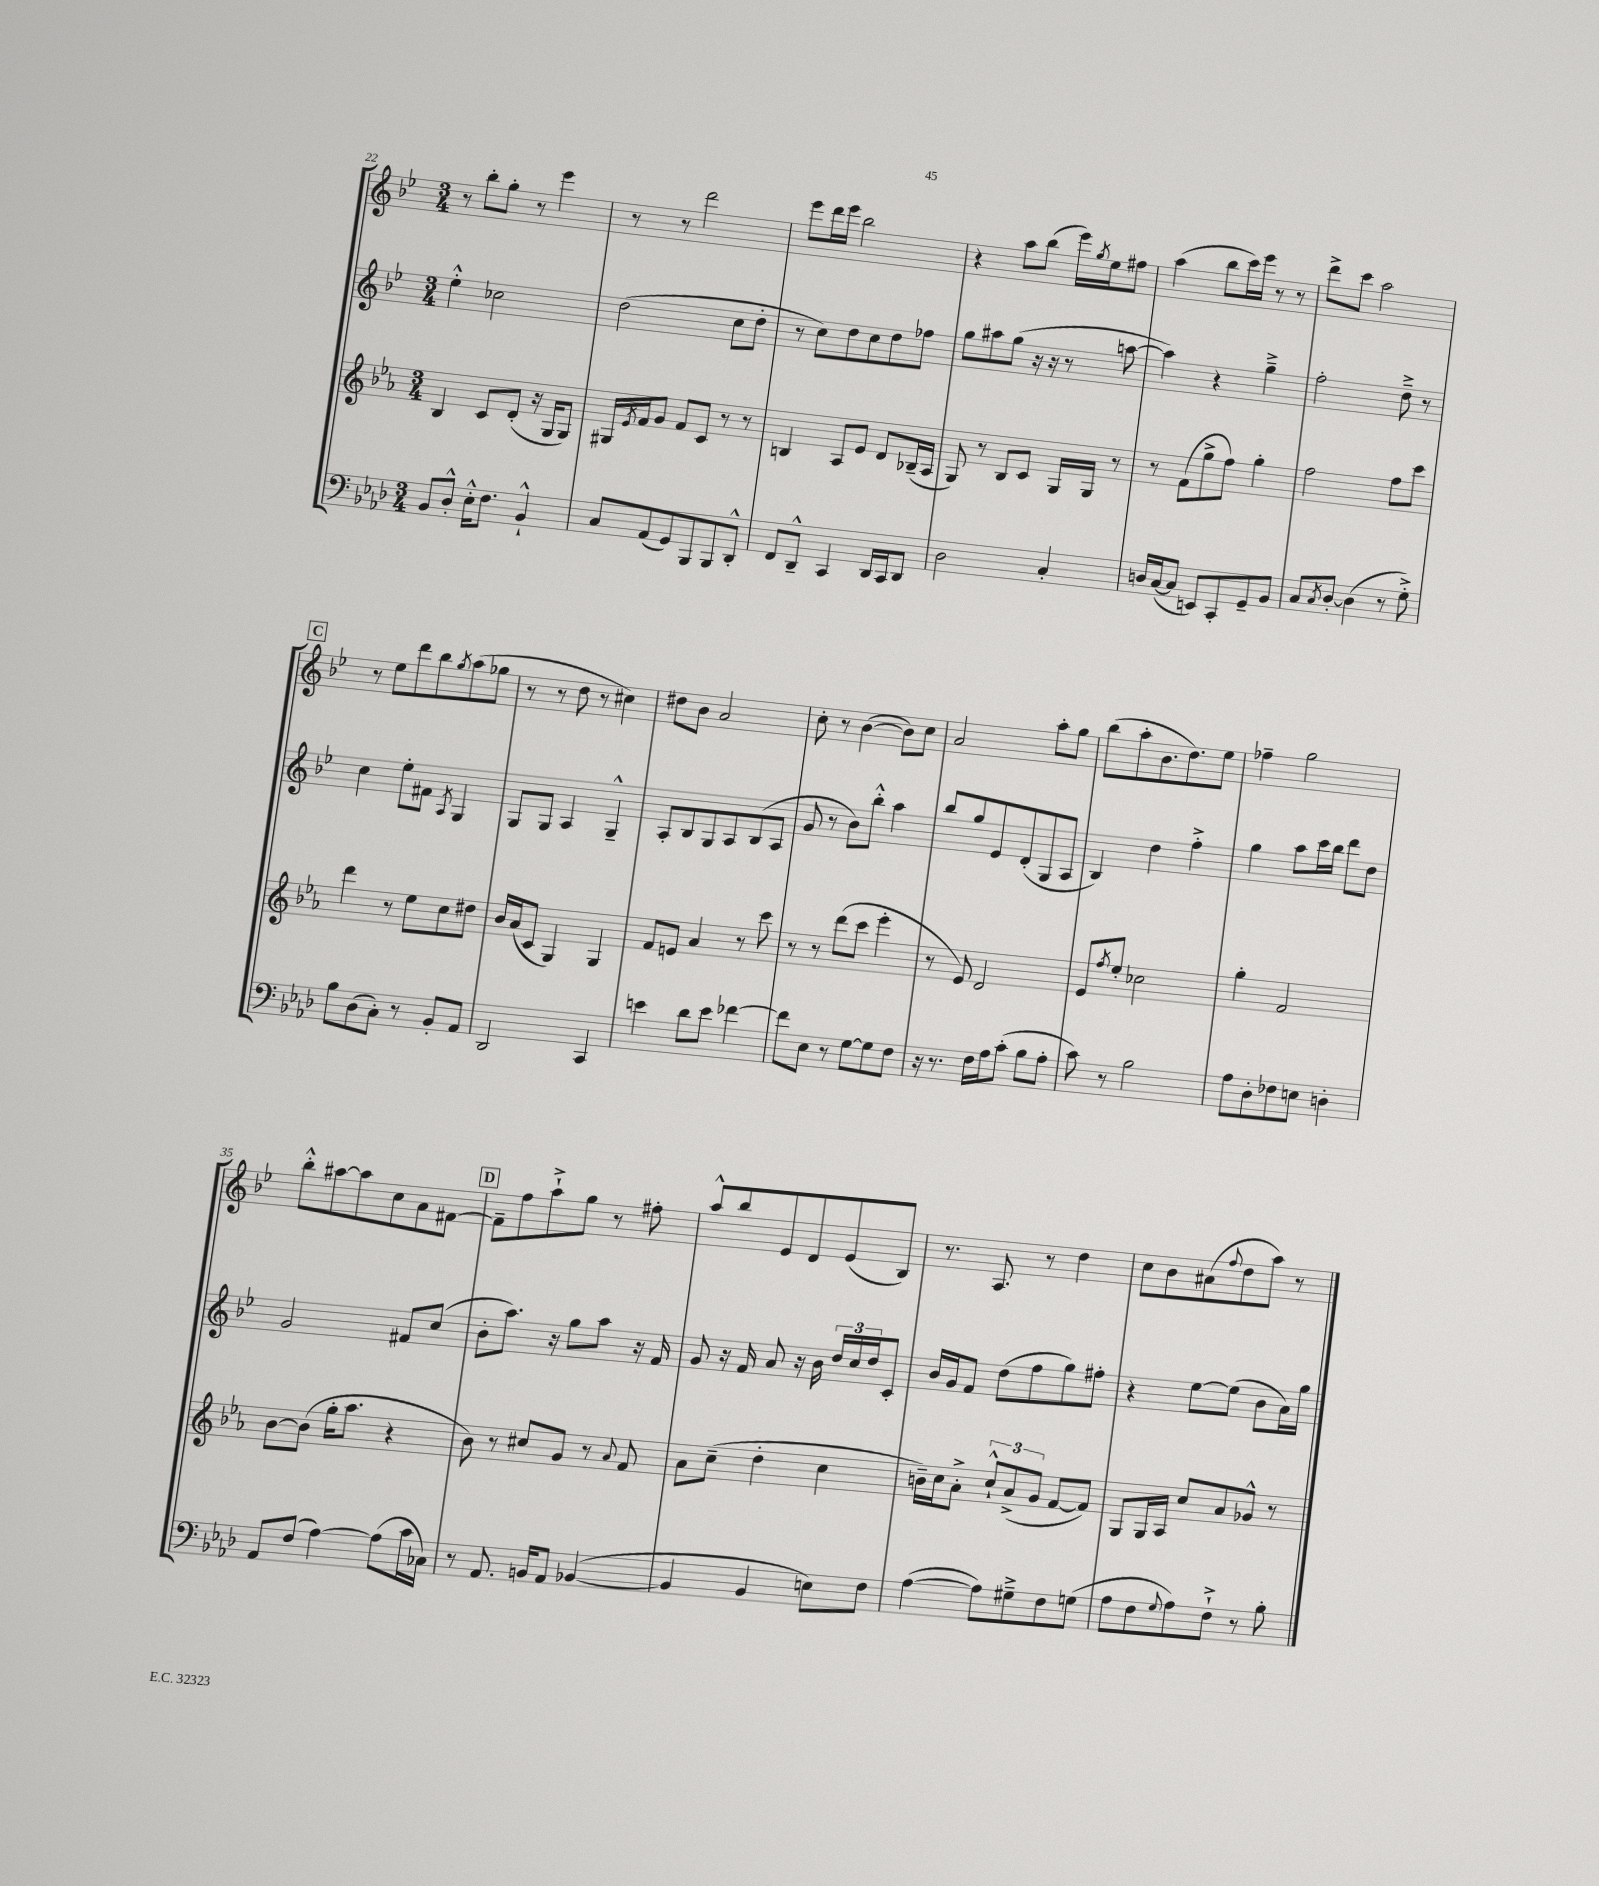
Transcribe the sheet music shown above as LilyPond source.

<<
\new StaffGroup <<
\new Staff = "s0" {
    \clef treble \key bes \major \numericTimeSignature \time 3/4
    r8 bes''8-. g''8-. r8 ees'''4 |
    r8 r8 d'''2 |
    ees'''8 d'''16 ees'''16 bes''2 |
    r4 a''8 bes''8( ees'''16) \acciaccatura { g''8 } ees''16 fis''8 |
    a''4( bes''8 c'''16) ees'''16 r8 r8 |
    d'''8-> c'''8 a''2 |
    \mark \markup { \box "C" } r8 ees''8 d'''8 bes''8 \acciaccatura { g''8 } a''8( ges''8 |
    r8 r8 d''8 r8 cis''4) |
    dis''8 bes'8 a'2 |
    c''8-. r8 bes'4~( bes'8) c''8 |
    a'2 a''8-. g''8 |
    bes''8( a''8-. bes'8. d''8.) ees''8 |
    fes''4-- g''2 |
    bes''8-.-^ ais''8~ ais''8 c''8 a'8 fis'8~ |
    \mark \markup { \box "D" } fis'8-- f''8 a''8-!-> g''8 r8 fis''8-. |
    a''8-^ bes''8 ees'8 d'8 ees'8( bes8) |
    r8. a8. r8 d''4 |
    c''8 bes'8 ais'8( \appoggiatura { f''8 } d''8 a''8) r8 \bar "|." |
}
\new Staff = "s1" {
    \clef treble \key bes \major \numericTimeSignature \time 3/4
    ees''4-.-^ ces''2 |
    d''2( c''8 d''8-. |
    r8 c''8) d''8 c''8 d''8 fes''8 |
    g''8 ais''8 g''8( r16 r16 r8 a''8~ |
    a''4) r4 g''4---> |
    f''2-. d''8---> r8 |
    \mark \markup { \box "C" } c''4 ees''8-. fis'8 \acciaccatura { a8 } g4 |
    g8 g8 a4 g4---^ |
    a8-. bes8 g8 a8 bes8( a8 |
    g'8 r8 bes'8) bes''8-.-^ a''4 |
    bes''8 g''8 ees'8 d'8-.( g8 a8 |
    bes4) d''4 f''4-.-> |
    g''4 a''8 c'''16 bes''16 d'''8 d''8 |
    g'2 fis'8 c''8( |
    \mark \markup { \box "D" } bes'8-. a''8.) r16 g''8 a''8 r16 f'16 |
    g'8 r16 f'16 a'8 r16 bes'16 \tuplet 3/2 { d''16 c''16 d''16 } c'8-. |
    bes'16 g'16 f'8 d''8( f''8 g''8) fis''8-. |
    r4 ees''8~ ees''8( bes'8 a'16) g''16 \bar "|." |
}
\new Staff = "s2" {
    \clef treble \key ees \major \numericTimeSignature \time 3/4
    bes4 c'8 d'8-.( r16 g16 g8) |
    gis16 \acciaccatura { ees'8 } f'16 g'8 f'8 c'8 r8 r8 |
    b4 aes8 ees'8 d'8 bes16--( aes16 |
    g8) r8 bes8 c'8 g16 g16 r8 |
    r8 f'8( g''8-> f''8) g''4-. |
    f''2 f''8 c'''8 |
    \mark \markup { \box "C" } d'''4 r8 ees''8 c''8 dis''8 |
    bes'16 aes'16( c'8 g4) g4 |
    f'8 e'8 aes'4 r8 c'''8 |
    r8 r8 d'''8( c'''8 ees'''4-. |
    r8 ees'8) d'2 |
    ees'8 \acciaccatura { f''8 } ees''8-. ces''2 |
    g''4-. f'2 |
    bes'8~ bes'8( g''16-. aes''8. r4 |
    \mark \markup { \box "D" } bes'8) r8 cis''8 g'8 r8 \appoggiatura { aes'8 } f'8 |
    aes'8 c''8--( d''4-. c''4 |
    b'16--) c''16 aes'8-.-> \tuplet 3/2 { c''8-!-^ aes'8->( g'8 } f'8~ f'8) |
    g8 g16 aes16 c''8 aes'8 ges'8-^ r8 \bar "|." |
}
\new Staff = "s3" {
    \clef bass \key aes \major \numericTimeSignature \time 3/4
    bes,8 des8-.-^ ees16-.-^ f8. bes,4-!-^ |
    c8 aes,8( g,8) bes,,8 bes,,8 des,8-.-^ |
    f,8 des,8---^ c,4 des,16 c,16 des,8 |
    des2 c4-. |
    d16 c16~( c8 e,8) c,8-. g,8-- bes,8 |
    c8 \acciaccatura { c8 } des8~-. des4( r8 g8-.->) |
    \mark \markup { \box "C" } bes8 des8( c8-.) r8 bes,8-. aes,8 |
    des,2 c,4 |
    e'4 des'8 e'8 fes'4~ |
    fes'8 ees8 r8 g8~ g8 f8 |
    r16 r8. f16 aes16 c'8-.( bes8 aes8-. |
    c'8) r8 bes2 |
    aes8 des8-. fes8 e8 d4-. |
    aes,8 f8( aes4~) aes8( c'16 ces16) |
    \mark \markup { \box "D" } r8 aes,8. b,16 aes,8 bes,4~( |
    bes,4 bes,4 e8) f8 |
    aes4~( aes8) gis8---> f8 g8( |
    aes8 f8 \appoggiatura { g8 } aes8) f8-!-> r8 bes8-. \bar "|." |
}
>>
>>
\layout { \context { \Score currentBarNumber = #22 } }
